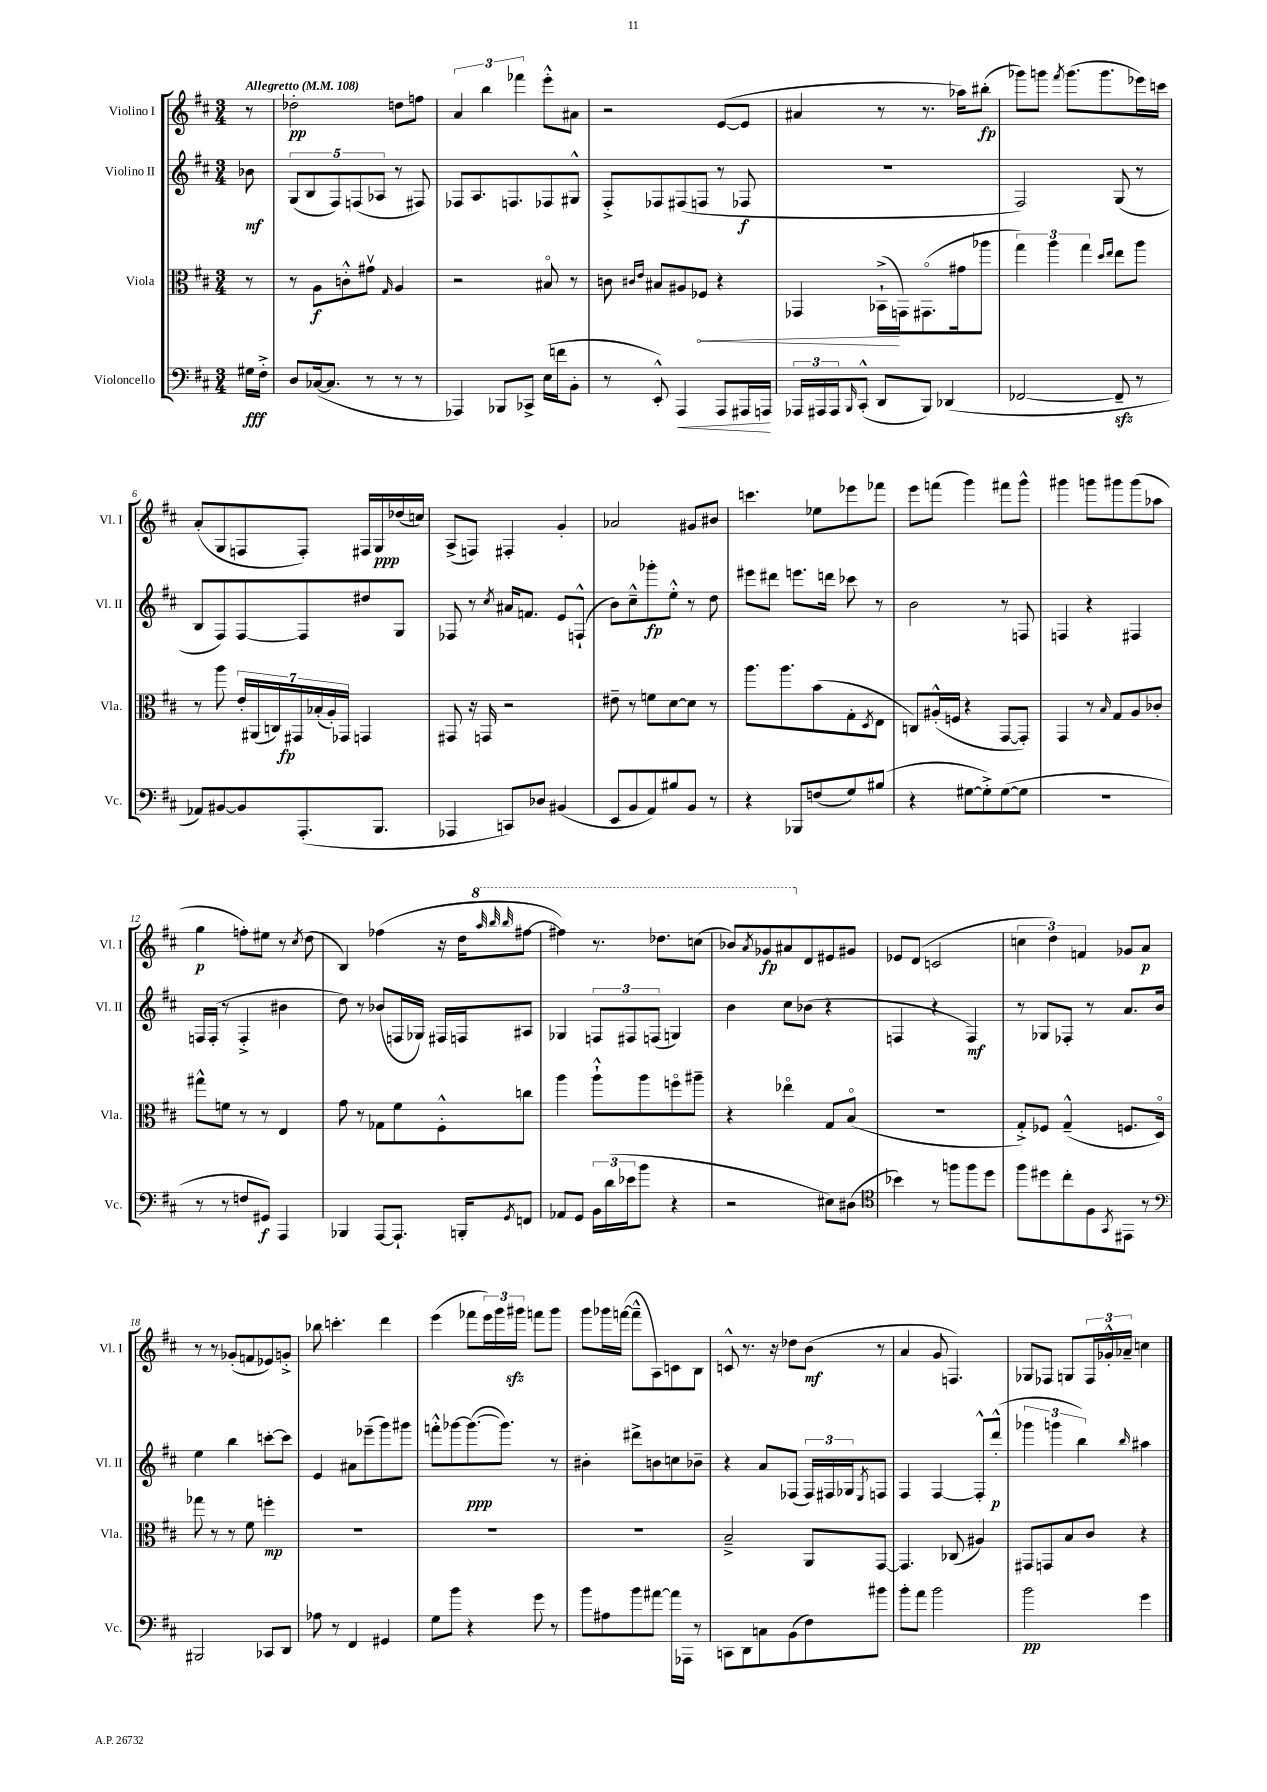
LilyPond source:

<<
\new StaffGroup <<
\new Staff = "s0" \with { instrumentName = "Violino I" shortInstrumentName = "Vl. I" } {
    \clef treble \key d \major \numericTimeSignature \time 3/4 \partial 8 \tempo "Allegretto" 4 = 108
    r8 |
    des''2-.\pp d''8 f''8 |
    \tuplet 3/2 { a'4 b''4 fes'''4 } e'''8-.-^ ais'8 |
    r2 e'8~( e'8 |
    ais'4 r8 r8. aes''16) bis''8-.\fp( |
    ges'''8) g'''8 \acciaccatura { fis'''8 } g'''8.( g'''8. ees'''16) c'''16 |
    a'8-.( g8 f8 f8-.) fis16 g16\ppp des''16( c''16) |
    a8->( f8) fis4-. g'4-. |
    aes'2 gis'8 bis'8 |
    c'''4. ees''8 ees'''8 fes'''8 |
    e'''8 f'''8( g'''4) fis'''8 g'''8-^ |
    gis'''4 g'''8 gis'''8 gis'''8( aes''8 |
    g''4\p f''8-.) eis''8 r8 \acciaccatura { cis''8 } d''8( |
    b4) fes''4( r16 d''16 \ottava #1 \grace { a'''32 b'''32 b'''32 } fis'''!8~ |
    fis'''!4) r8. des'''8. c'''8( |
    bes''8) \acciaccatura { a''8 } ges''8\fp ais''8 \ottava #0 d'8 eis'8 gis'8 |
    ees'8 d'8( c'2 |
    \tuplet 3/2 { c''4 d''4) f'4 } ges'8 a'8\p |
    r8 r8 ges'8-.( f'8 ees'8) g'8-.-> |
    bes''8 c'''4.-. d'''4 |
    e'''4( fes'''8 \tuplet 3/2 { e'''16) g'''16 gis'''16\sfz } f'''8 gis'''8 |
    g'''8 ges'''16 f'''16~( f'''8---^ a8) c'8 b8 |
    c'8-^ r8. r16 des''8 b'8\mf( r8 |
    a'4 g'8 f4.) |
    ges8 fes8 g8 \tuplet 3/2 { fes16 ges'16-.-^ aes'16-- } c''4 \bar "|." |
}
\new Staff = "s1" \with { instrumentName = "Violino II" shortInstrumentName = "Vl. II" } {
    \clef treble \key d \major \numericTimeSignature \time 3/4 \partial 8
    bes'8\mf |
    \tuplet 5/4 { g8( b8 fis8) f8( aes8 } r8 fis8) |
    fes8 a8. f8. fes8 gis8-^ |
    fis8-.-> fes8 fis8( f8 r8 fes8\f |
    R2. |
    fis2) g8( r8 |
    b8 fis8) fis8~ fis8 dis''8 g8 |
    fes8 r8 \acciaccatura { cis''8 } ais'16 f'8. e'8 f8-!-^( |
    b'8) cis''8---^ ges'''8-.\fp e''8-.-^ r8 d''8 |
    eis'''8 dis'''8 e'''8. d'''16 ces'''8 r8 |
    b'2 r8 f8 |
    f4 r4 fis4 |
    f16 f16-.( r8 f4-.-> bis'4 |
    d''8) r8 bes'8( f16 ges16) fis16 f16 ais8 |
    ges4 \tuplet 3/2 { f8 fis8 f8( } g4) |
    b'4 cis''8 bes'8( r4 |
    f4 r4 f4\mf) |
    r8 ges8 fes8-. r8 a'8. b'16 |
    e''4 b''4 c'''8~-. c'''8 |
    e'4 ais'8 ees'''8--( g'''8) gis'''8 |
    f'''8-.-^ ges'''8~ ges'''8.~\ppp( ges'''8.) r8 |
    bis'4-. dis'''8-> b'8 c''8 bes'8-- |
    r4 a'8 fes8( \tuplet 3/2 { fes16) fis16 ges16 } \acciaccatura { e8 } f8 |
    fis4 fis4~ fis8-.-^ d'''8-.-^\p( |
    \tuplet 3/2 { ges'''4 g'''4 b''4) } \grace { b''16 } ais''4 \bar "|." |
}
\new Staff = "s2" \with { instrumentName = "Viola" shortInstrumentName = "Vla." } {
    \clef alto \key d \major \numericTimeSignature \time 3/4 \partial 8
    r8 |
    r8 a8\f c'8-.-^ gis'8\upbow \grace { g16 } a4 |
    r2 bis8\flageolet r8 |
    c'8 \grace { cis'16 e'16 } bis8 ais8 \once \override Hairpin.circled-tip = ##t fes8\< r4 |
    ges,4 bes,16-!->\!( g,16) gis,8.\flageolet( gis'16 aes''8 |
    \tuplet 3/2 { g''4) a''4 g''4 } \grace { d''16 e''16 } e''8 a''8 |
    r8 a''8 \tuplet 7/4 { e'16-. ais,16( c16) gis,16\fp bes16-.( a16-.) ges,16 } g,4 |
    gis,8 r16 g,16 r2 |
    eis'8-- r8 f'8 d'8~ d'8 r8 |
    a''8. a''8. b'8( g8-. \acciaccatura { d8 } e8 |
    c8) ais16-.-^( f16 r4 g,8~ g,8-.) |
    g,4 r8 \grace { b16 } g8 a8 ces'8-. |
    gis''8-^ f'8 r8 r8 e4 |
    g'8 r8 ges8 fis'8 fis8-.-^ c''8 |
    a''4 a''8-!-^ a''8 f''8\flageolet ais''8-- |
    r4 ees''4\flageolet g8 b8\flageolet( |
    R2. |
    g8-.->) fes8 g4---^( f8. d16\flageolet) |
    ges''8 r8 r8 fis'8 f''4-.\mp |
    R2. |
    R2. |
    R2. |
    b2---> a,8 g,8~ |
    g,4. ces8( ais4) |
    gis,8 g,8 b8 cis'8 r4 \bar "|." |
}
\new Staff = "s3" \with { instrumentName = "Violoncello" shortInstrumentName = "Vc." } {
    \clef bass \key d \major \numericTimeSignature \time 3/4 \partial 8
    gis16\fff fis16-.-> |
    d8 ces16~( ces8. r8 r8 r8 |
    aes,,4) bes,,8 ces,8-> e16( f'16 b,8-. |
    r8 e,8-.-^) a,,4\< a,,8 ais,,16 a,,16\! |
    \tuplet 3/2 { aes,,16 ais,,16 ais,,16 } \grace { b,,16 } cis,8-.-^( d,8 b,,8) des,4( |
    fes,2~ fes,8--\sfz r8 |
    aes,8) bis,8~ bis,8 a,,8.-.( b,,8. |
    aes,,4 c,8) des8 bis,4( |
    e,8 b,8 a,8) bis8 b,8 r8 |
    r4 bes,,8 f8( g8) bis8( |
    r4 gis8~ gis8-.->) gis8~( gis8 |
    R2. |
    r8 r8 f8 gis,8\f) a,,4 |
    bes,,4 a,,8~ a,,8.-! b,,16-. \acciaccatura { g,8 } f,8 |
    aes,8 g,8 \tuplet 3/2 { b,16 d'16( ees'16 } b'8 r4 |
    r2 eis8) dis8( |
    \clef tenor bes'4) r8 f''8 f''8 d''8 |
    fis''8 dis''8 cis''8-. fis8 \acciaccatura { g,8 } eis,8 r8 |
    \clef bass bis,,2 ces,8 d,8 |
    aes8 r8 fis,4 gis,4 |
    g8 b'8 r4 g'8 r8 |
    b'8 ais8 b'8 ais'8~ ais'16 aes,,16 r8 |
    c,8 d,8 c8 b,8( fis8) bis'8 |
    b'8-. a'8 b'2 |
    b'2\pp g'4 \bar "|." |
}
>>
>>
